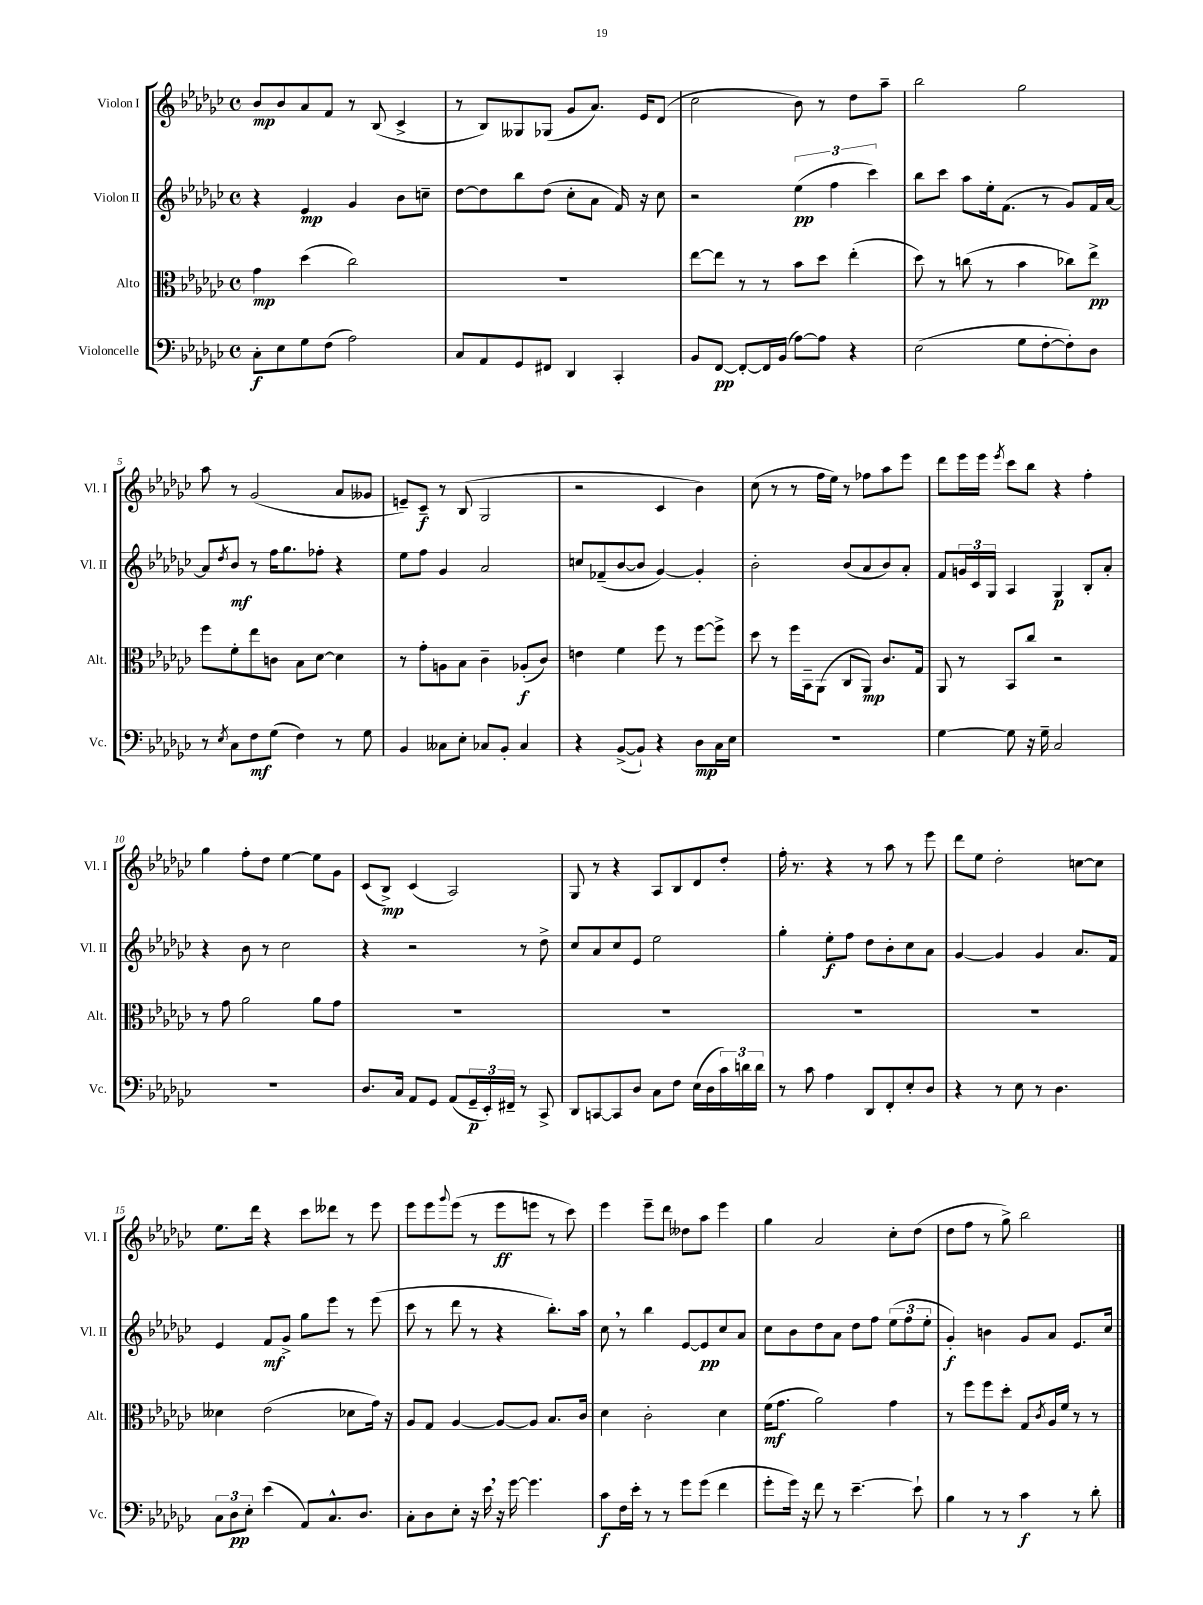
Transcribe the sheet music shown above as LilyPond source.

<<
\new StaffGroup <<
\new Staff = "s0" \with { instrumentName = "Violon I" shortInstrumentName = "Vl. I" } {
    \clef treble \key ges \major \defaultTimeSignature \time 4/4
    bes'8\mp bes'8 aes'8 f'8 r8 bes8( ces'4-> |
    r8 bes8) geses8 ges8( ges'8 aes'8.) ees'16 des'8( |
    ces''2 bes'8) r8 des''8 aes''8-- |
    bes''2 ges''2 |
    aes''8 r8 ges'2( aes'8 geses'8 |
    e'8--) ces'8--\f r8 bes8( ges2 |
    r2 ces'4 bes'4) |
    ces''8( r8 r8 f''16 ees''16) r8 fes''8 aes''8 ees'''8 |
    des'''8 ees'''16 ees'''16 \acciaccatura { ees'''8 } ces'''8 bes''8 r4 f''4-. |
    ges''4 f''8-. des''8 ees''4~ ees''8 ges'8 |
    ces'8( bes8->\mp) ces'4( aes2) |
    ges8 r8 r4 aes8 bes8 des'8 des''8-. |
    f''16-. r8. r4 r8 aes''8 r8 ees'''8 |
    des'''8 ees''8 des''2-. c''8~ c''8 |
    ees''8. des'''16 r4 ces'''8 deses'''8 r8 ees'''8 |
    ees'''8 ees'''8 \appoggiatura { ges'''8 } ees'''8( r8 ees'''8\ff e'''8 r8 ces'''8) |
    ees'''4 ees'''8-- des'''8 deses''8 aes''8 ees'''4 |
    ges''4 aes'2 ces''8-. des''8( |
    des''8 f''8 r8 ges''8->) bes''2 \bar "|." |
}
\new Staff = "s1" \with { instrumentName = "Violon II" shortInstrumentName = "Vl. II" } {
    \clef treble \key ges \major \defaultTimeSignature \time 4/4
    r4 ees'4\mp ges'4 bes'8 c''8-- |
    des''8~ des''8 bes''8 des''8( ces''8-. aes'8 f'16) r16 ces''8 |
    r2 \tuplet 3/2 { ees''4\pp( f''4 ces'''4) } |
    bes''8 ces'''8 aes''8 ees''16-. f'8.( r8 ges'8) f'16 aes'16~ |
    aes'8 \acciaccatura { des''8 } bes'8\mf r8 f''16 ges''8. fes''8-. r4 |
    ees''8 f''8 ges'4 aes'2 |
    c''8 fes'8--( bes'8~ bes'8 ges'4~) ges'4-. |
    bes'2-. bes'8( aes'8 bes'8) aes'8-. |
    f'8 \tuplet 3/2 { g'16 ces'16 ges16 } aes4 ges4\p bes8-. aes'8-. |
    r4 bes'8 r8 ces''2 |
    r4 r2 r8 des''8-> |
    ces''8 aes'8 ces''8 ees'8 ees''2 |
    ges''4-. ees''8-.\f f''8 des''8 bes'8-. ces''8 aes'8 |
    ges'4~ ges'4 ges'4 aes'8. f'16 |
    ees'4 f'8\mf ges'8-> ges''8 ees'''8 r8 ees'''8( |
    ces'''8 r8 des'''8 r8 r4 bes''8.-.) aes''16 |
    ces''8 \breathe r8 bes''4 ees'8~ ees'8\pp ces''8 aes'8 |
    ces''8 bes'8 des''8 aes'8 des''8 f''8 \tuplet 3/2 { ees''8( f''8 ees''8-. } |
    ges'4-.\f) b'4 ges'8 aes'8 ees'8. ces''16 \bar "|." |
}
\new Staff = "s2" \with { instrumentName = "Alto" shortInstrumentName = "Alt." } {
    \clef alto \key ges \major \defaultTimeSignature \time 4/4
    ges'4\mp des''4( ces''2) |
    r1 |
    ees''8~ ees''8 r8 r8 bes'8 des''8 ees''4-.( |
    des''8) r8 c''8( r8 bes'4 ces''8) ees''8->\pp |
    f''8 f'8-. ees''8 c'8 bes8 des'8~ des'4 |
    r8 ges'8-. a8 bes8 ces'4-- aes8-.\f( ces'8) |
    e'4 f'4 f''8 r8 f''8~ f''8-> |
    des''8 r8 f''16 bes,16-- aes,8( ces8 aes,8\mp) ces'8. ges16 |
    aes,8 r8 bes,8 ces''8 r2 |
    r8 ges'8 aes'2 aes'8 ges'8 |
    R1 |
    R1 |
    R1 |
    R1 |
    deses'4 ees'2( des'8 ges'16) r16 |
    aes8 ges8 aes4~ aes8~ aes8 bes8. ces'16 |
    des'4 ces'2-. des'4 |
    f'16\mf( ges'8. aes'2) ges'4 |
    r8 f''8 f''8 des''8-. ges8 \acciaccatura { ces'8 } aes16 f'16 r8 r8 \bar "|." |
}
\new Staff = "s3" \with { instrumentName = "Violoncelle" shortInstrumentName = "Vc." } {
    \clef bass \key ges \major \defaultTimeSignature \time 4/4
    ces8-.\f ees8 ges8 f8( aes2) |
    ces8 aes,8 ges,8 fis,8 des,4 ces,4-. |
    bes,8 f,8~\pp f,8~-. f,16 bes,16( aes8~) aes8 r4 |
    ees2( ges8 f8~-. f8-.) des8 |
    r8 \acciaccatura { ees8 } ces8 f8\mf ges8( f4) r8 ges8 |
    bes,4 ceses8 ees8-. ces8 bes,8-. ces4 |
    r4 bes,8~->( bes,8-!) r4 des8\mp ces16 ees16 |
    R1 |
    ges4~ ges8 r16 ges16-- ces2 |
    R1 |
    des8. ces16 aes,8 ges,8 aes,8( \tuplet 3/2 { ges,16--\p ees,16-.) fis,16-- } r8 ces,8-> |
    des,8 c,8~ c,8 des8 ces8 f8 ees16( des16 \tuplet 3/2 { ces'16) d'16 d'16 } |
    r8 ces'8 aes4 des,8 f,8-. ees8-. des8 |
    r4 r8 ees8 r8 des4. |
    \tuplet 3/2 { ces8 des8\pp ees8-. } ees'4( aes,8) ces8.-^ des8. |
    ces8-. des8 ees8-. r16 ees'16 \breathe r16 ges'16~ ges'4. |
    ces'8\f f16 ees'16-. r8 r8 ges'8 ges'8( f'4 |
    ges'8-. ges'16) r16 f'8 r8 ees'4.~-- ees'8-! |
    bes4 r8 r8 ces'4\f r8 des'8-. \bar "|." |
}
>>
>>
